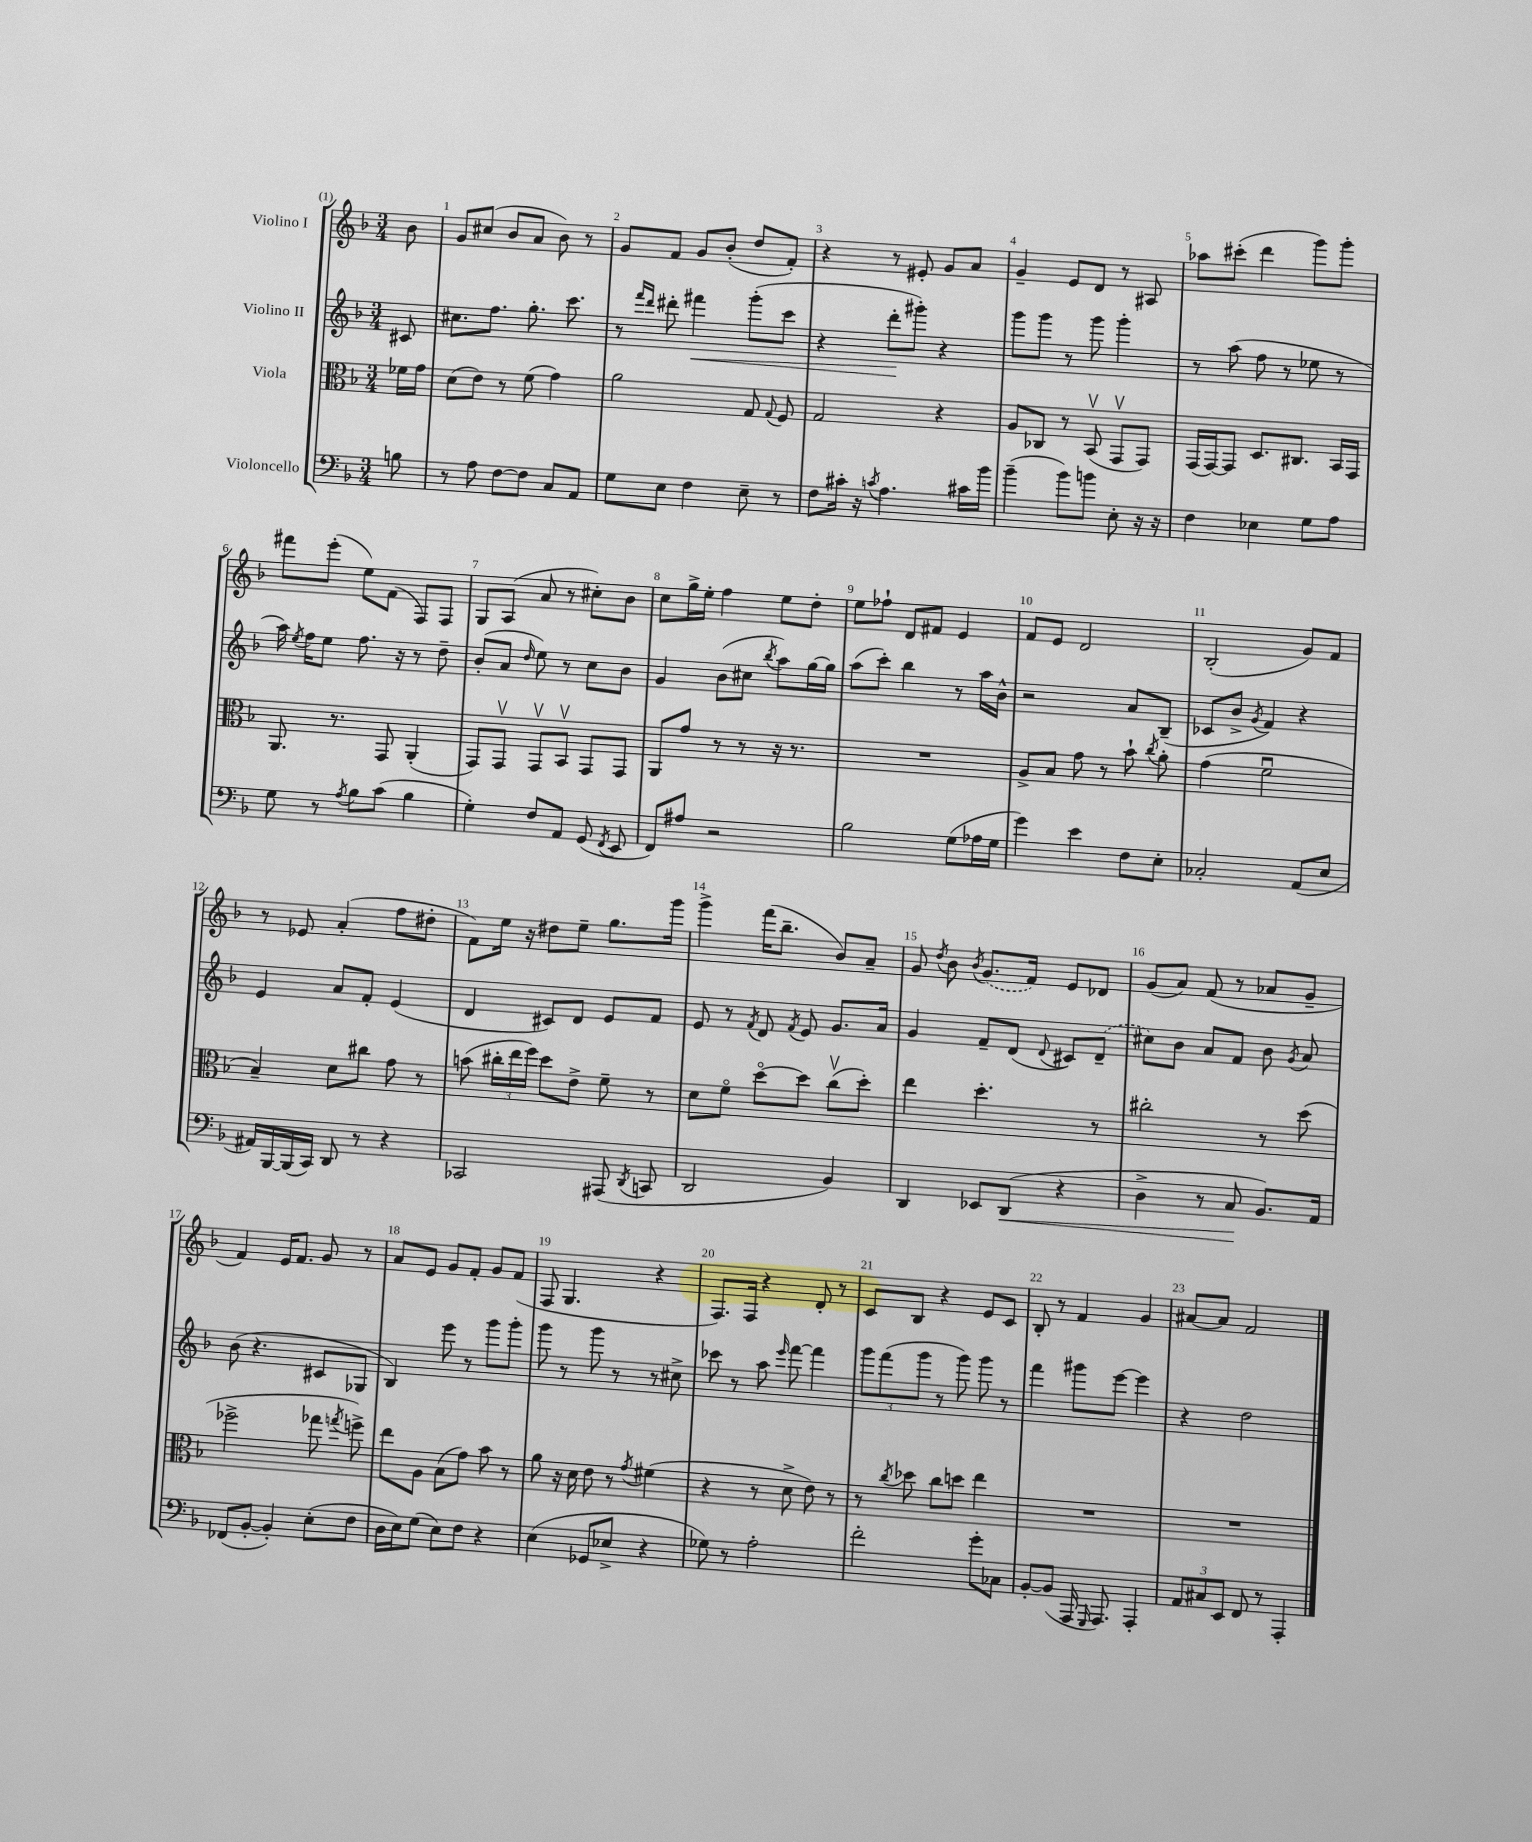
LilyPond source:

<<
\new StaffGroup <<
\new Staff = "s0" \with { instrumentName = "Violino I" } {
    \clef treble \key f \major \numericTimeSignature \time 3/4 \partial 8
    \autoBeamOff bes'8 |
    g'8[ cis''8]( bes'8[ a'8] bes'8) r8 |
    g'8[ f'8] g'8[ bes'8]-.( d''8[ f'8]-.) |
    r4 r8 eis'8-. g'8[ a'8] |
    g'4-- e'8[ d'8] r8 ais8 |
    aes''8[ cis'''8]-.( d'''4 g'''8[) g'''8]-. |
    fis'''8[ e'''8]-.( e''8[) f'8]( f8[) f8] |
    g8[ a8]( a'8 r8 cis''8[-.) bes'8] |
    c''8[ g''16-> e''16]-. f''4 e''8[ d''8]-. |
    e''8[ fes''8]-! d'8[ fis'8] e'4 |
    f'8[ e'8] d'2 |
    bes2-.( g'8[) f'8] |
    r8 ees'8 a'4-.( f''8[ dis''8]-. |
    f'8[) e''16] r16 dis''8[ e''8]-- g''8.[ g'''16] |
    g'''4-> f'''16[( bes''8.]-- bes'8[) a'8]-- |
    g'8 \acciaccatura { d''8 } bes'8 \acciaccatura { bes'8 } \once \slurDashed g'8.[( f'16]) e'8[ des'8] |
    g'8[( a'8]) f'8( r8 aes'8[ g'8]-- |
    f'4) e'16[ f'8.] g'8 r8 |
    a'8[ e'8] g'8[ f'8]-. g'8[ f'8]( |
    f8 g4. r4 |
    f8.[) f16] r4 d'8-. r8 |
    c'8[ bes8] r4 e'8[ c'8] |
    bes8-. r8 f'4 g'4 |
    ais'8[~ ais'8] f'2 \bar "|." |
}
\new Staff = "s1" \with { instrumentName = "Violino II" } {
    \clef treble \key f \major \numericTimeSignature \time 3/4 \partial 8
    \autoBeamOff cis'8 |
    cis''8.[ f''8.] g''8.-. c'''8. |
    r8 \grace { f'''16[ d'''16] } dis'''8-. fis'''4\< g'''8[-.( c'''8] |
    r4 d'''8[-.\! gis'''8]-.) r4 |
    g'''8[ g'''8] r8 g'''8 g'''4-. |
    r8 a''8( f''8 r8 ees''8 r8 |
    a''16) \acciaccatura { e''8 } f''16[ e''8] f''8. r16 r8 d''8-- |
    bes'8[-.( a'8] \grace { d''16 } e''8) r8 c''8[ bes'8] |
    g'4 bes'8[( cis''8] \acciaccatura { bes''8 } a''8[) g''16~ g''16] |
    a''8[( c'''8]-.) bes''4 r8 a''16[ bes'16]-^ |
    r2 a'8[ bes8]--( |
    ces'8[ bes'8]-> \acciaccatura { g'8 } f'4) r4 |
    e'4 a'8[ f'8]-. e'4( |
    d'4 cis'8[) d'8] e'8[ f'8] |
    e'8 r8 \acciaccatura { f'8 } d'8 \acciaccatura { f'8 } e'8 g'8.[ a'16] |
    g'4 f'8[-- d'8]( \appoggiatura { d'8 } cis'8[) \once \slurDashed d'8]--( |
    cis''8[) bes'8] a'8[ f'8] bes'8 \acciaccatura { g'8 } a'8 |
    bes'8( r4. cis'8[ ges8] |
    bes4) e'''8 r8 g'''8[ g'''8]-. |
    g'''8 r8 g'''8 r8 r8 cis''8-> |
    ces'''8 r8 a''8 \grace { e'''16 } f'''8~ f'''4 |
    \tuplet 3/2 { g'''8[ f'''8( g'''8] } r8 g'''8) g'''8 r8 |
    f'''4 gis'''8[ e'''8]~ e'''4 |
    r4 d''2 \bar "|." |
}
\new Staff = "s2" \with { instrumentName = "Viola" } {
    \clef alto \key f \major \numericTimeSignature \time 3/4 \partial 8
    \autoBeamOff fes'16[ g'16] |
    d'8[( e'8]) r8 f'8( g'4) |
    a'2 g8 \appoggiatura { g8 } f8 |
    g2 r4 |
    a8[ ces8] r8 bes,8\upbow( g,8[\upbow g,8]) |
    g,16[( g,16~) g,8] d8.[ cis8.] bes,16[ g,16] |
    a,8. r8. g,8 a,4-.( |
    g,8[) g,8]\upbow g,8[\upbow bes,8]\upbow g,8[ g,8] |
    a,8[ g'8] r8 r8 r16 r8. |
    R2. |
    a8[-> bes8] g'8 r8 bes'8-! \acciaccatura { c''8 } a'8-. |
    g'4( f'2\downbow |
    bes4--) d'8[ cis''8] g'8 r8 |
    b'8( \tuplet 3/2 { cis''16[-. e''16 f''16]) } d''8[ e'8]-> f'8-- r8 |
    d'8[ f'8]\flageolet d''8[~\flageolet d''8] c''8[\upbow( d''8]-.) |
    e''4 d''4.-. r8 |
    cis''2-. r8 d''8( |
    fes''2-> ges''8 \acciaccatura { g''8 } f''8->) |
    e''8[ a8] bes8[( g'8]) bes'8 r8 |
    a'8 r16 d'16 e'8 r8 \acciaccatura { g'8 } fis'4( |
    r4 r8 d'8-> e'8) r8 |
    r8 \acciaccatura { c''8 } des''8 c''8[ d''8] e''4 |
    R2. |
    R2. \bar "|." |
}
\new Staff = "s3" \with { instrumentName = "Violoncello" } {
    \clef bass \key f \major \numericTimeSignature \time 3/4 \partial 8
    \autoBeamOff b8 |
    r8 a8 f8[~ f8] c8[ a,8] |
    g8[ e8] f4 e8-- r8 |
    f8[ cis'16]-. r16 \acciaccatura { c'8 } a4. cis'16[ bes'16] |
    bes'4--( bes'8[) b'8] e8-. r16 r16 |
    f4 ees4 g8[ a8] |
    g8 r8 \acciaccatura { a8 } bes8[ c'8]( bes4 |
    g4-.) f8[ a,8] g,8( \acciaccatura { f,8 } e,8 |
    f,8[) ais8] r2 |
    bes2 g8[( aes16 g16] |
    g'4) e'4 f8[ e8]-. |
    ces2-. a,8[( e8] |
    ais,16[) bes,,16~ bes,,16( c,16]) d,8 r8 r4 |
    ces,2 ais,,8( \acciaccatura { d,8 } c,8 |
    d,2 bes,4) |
    d,4 ees,8[ d,8]\<( r4 |
    d4-> r8 c8\! bes,8.[) a,16] |
    fes,8[( bes,8]~-. bes,4-.) e8[-.( f8] |
    d16[ e16) g8]( e8[) f8] r4 |
    e4( ges,8[ ees8]-> r4 |
    ges8) r8 a2-. |
    f'2-. g'8[-. ces8] |
    bes,8[~-. bes,8]( a,,16 \grace { g,,16 } a,,8.) a,,4-. |
    \tuplet 3/2 { a,8[ cis8 e,8] } f,8 r8 a,,4-. \bar "|." |
}
>>
>>
\layout { \context { \Score \override BarNumber.break-visibility = ##(#f #t #t) barNumberVisibility = #all-bar-numbers-visible } }
